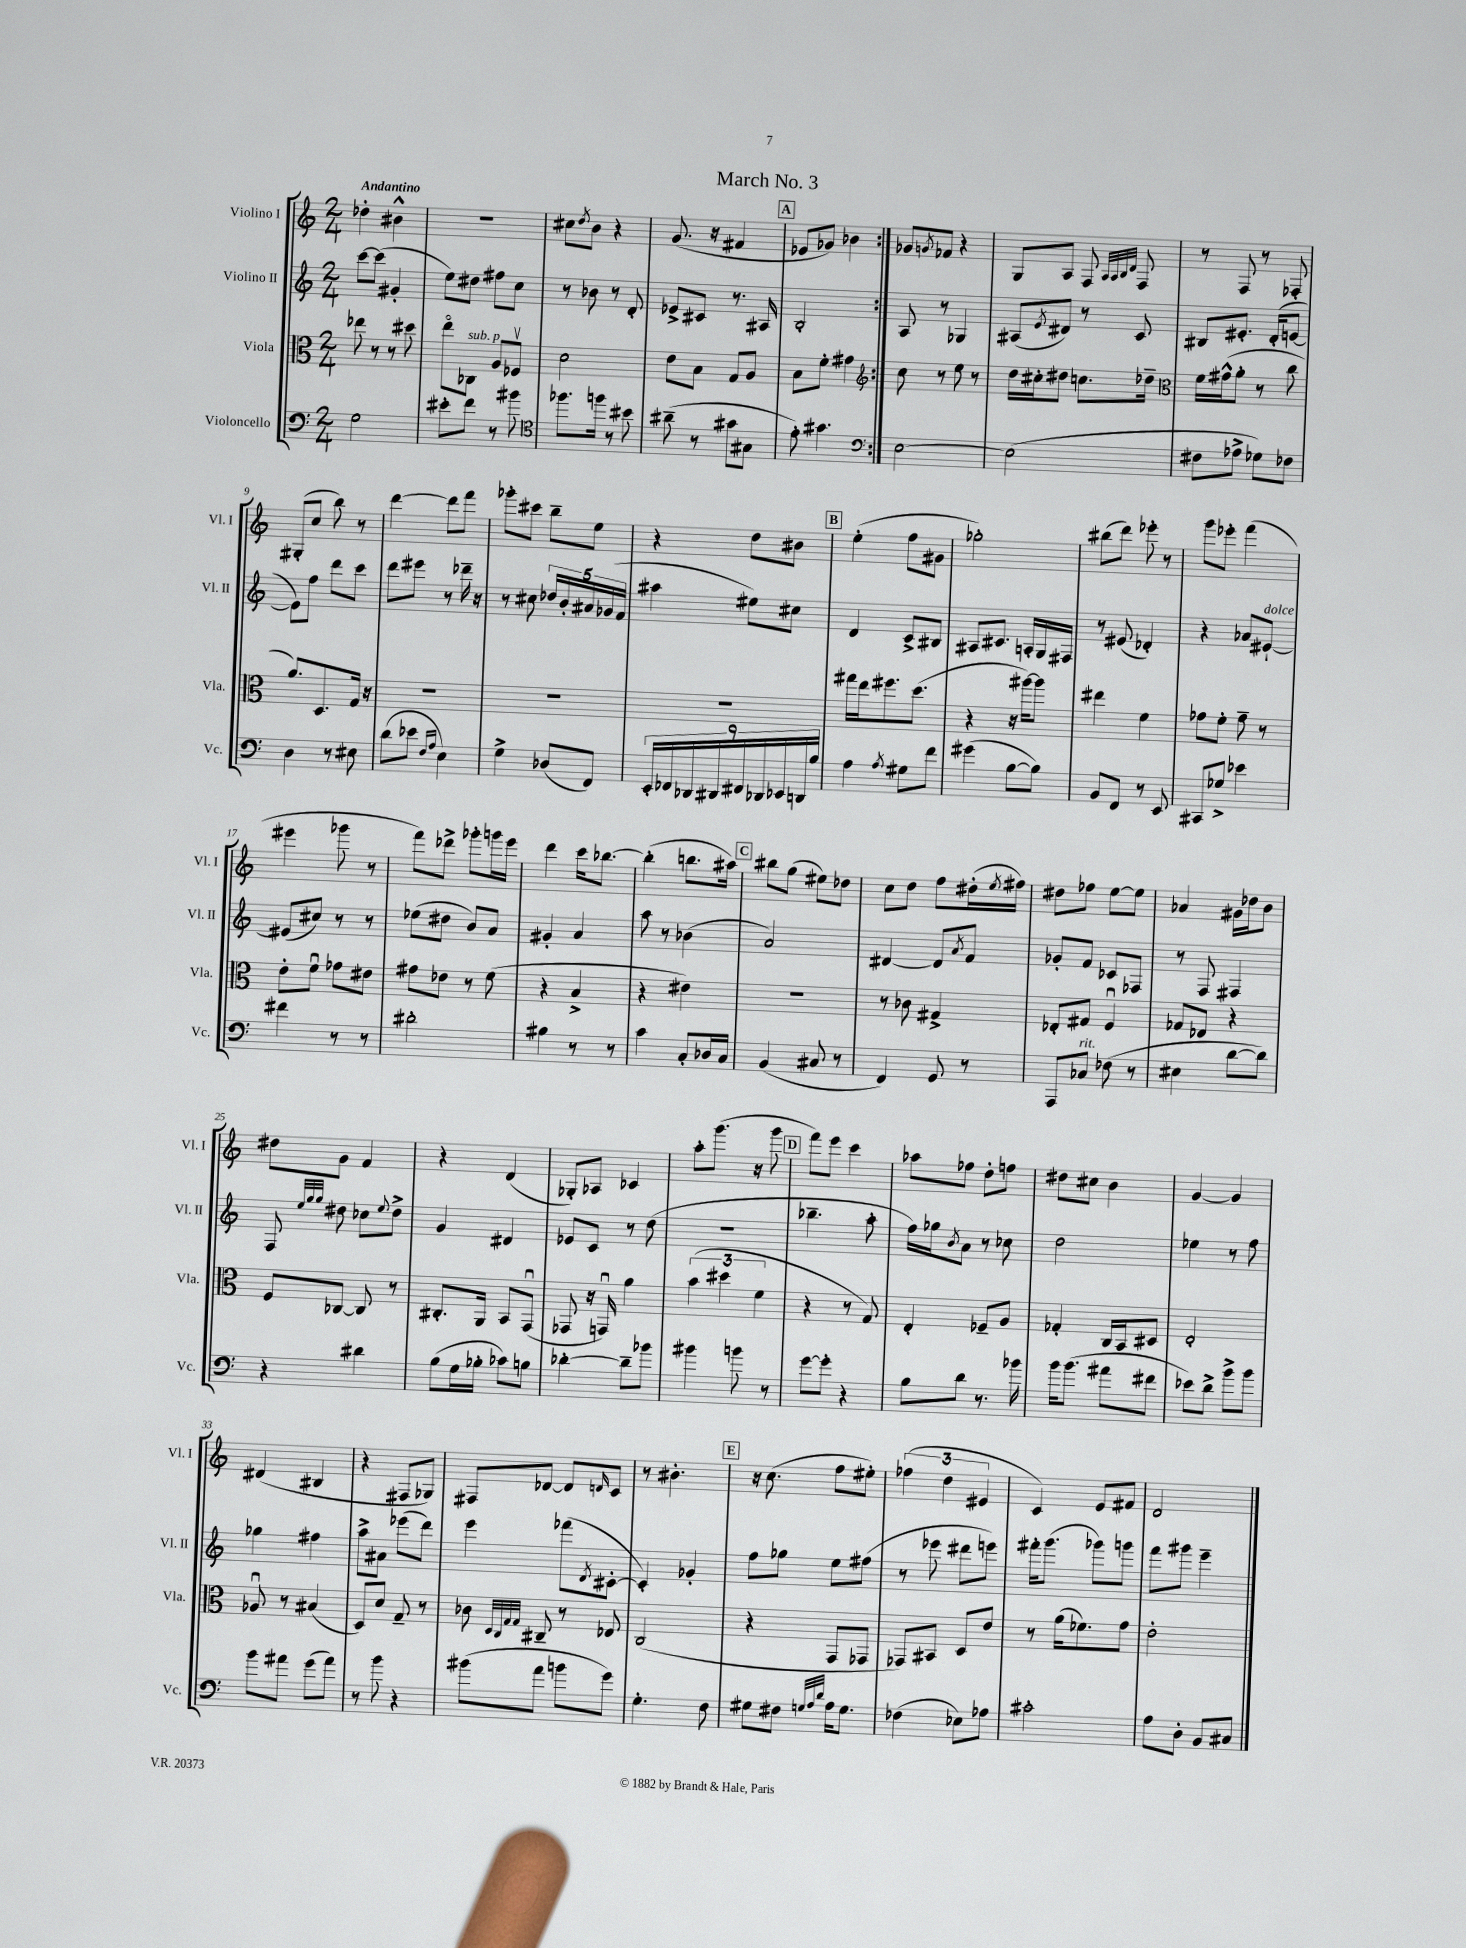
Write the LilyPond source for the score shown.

\header { title = "March No. 3" }
<<
\new StaffGroup <<
\new Staff = "s0" \with { instrumentName = "Violino I" shortInstrumentName = "Vl. I" } {
    \clef treble \key c \major \numericTimeSignature \time 2/4 \tempo "Andantino"
    \repeat volta 2 { des''4-. bis'4-^ |
    r2 |
    cis''8 \acciaccatura { d''8 } b'8 r4 |
    g'8.( r16 fis'4 |
    \mark \markup { \box "A" } ees'8 ges'8) bes'4 | }
    ges'8 \acciaccatura { g'8 } fes'8 r4 |
    g8 a8 f8 \grace { a32 a32 b32 d'32 } f8 |
    r8 f8 r8 fes8-. |
    gis8-.( c''8 b''8) r8 |
    d'''4~ d'''8 f'''8 |
    ges'''8-. cis'''8 b''8-- e''8 |
    r4 d''8 bis'8 |
    \mark \markup { \box "B" } e''4-.( f''8 gis'8 |
    ges''2-.) |
    bis''8( d'''8) ees'''8-. r8 |
    g'''8 ees'''8-. f'''4( |
    eis'''4 ges'''8 r8 |
    f'''8) des'''8-> ges'''8-. g'''16 e'''16 |
    d'''4 c'''16 bes''8.~ |
    bes''4-.( b''8. ais''16) |
    \mark \markup { \box "C" } bis''8 g''8( eis''8) des''8 |
    c''8 d''8 f''8 dis''16-.( \acciaccatura { e''8 } fis''16) |
    dis''8 fes''8 e''8~ e''8 |
    aes'4 gis'16 des''16 b'8 |
    dis''8 g'8 f'4 |
    r4 d'4( |
    ges8-.) aes8 ces'4 |
    a''8-. g'''8.( r16 g'''8 |
    \mark \markup { \box "D" } f'''8) e'''8 c'''4 |
    aes''8 fes''8 d''8-. f''8 |
    dis''8 cis''8 b'4 |
    g'4~ g'4 |
    dis'4( bis4 |
    r4 fis8 ges8) |
    fis8 des'8~ des'8 \grace { d'16 } c'8 |
    r8 bis'4.-. |
    \mark \markup { \box "E" } r16 c''8.( f''8 eis''8-.) |
    \tuplet 3/2 { fes''4( d''4 eis'4 } |
    c'4) e'8 fis'8 |
    d'2 \bar "|." |
}
\new Staff = "s1" \with { instrumentName = "Violino II" shortInstrumentName = "Vl. II" } {
    \clef treble \key c \major \numericTimeSignature \time 2/4
    \repeat volta 2 { c'''8~ c'''8( gis'4-. |
    e''8) dis''8 fis''8 c''8 |
    r8 bes'8 r8 d'8-. |
    ees'8-> cis'8 r8. ais16 |
    \mark \markup { \box "A" } b2-. | }
    a8 r8 ges4 |
    ais8( \acciaccatura { e'8 } dis'8) r8 c'8 |
    bis8 eis'8.-. d'16-.( e'8~ |
    e'8) f''8 d'''8 c'''8 |
    d'''8 eis'''8 r8 des'''16-- r16 |
    r8 cis''8 \tuplet 5/4 { des''16 b'16-. ais'16 ges'16( f'16 } |
    ais''4 eis''8) cis''8 |
    \mark \markup { \box "B" } d'4 c'8-> bis8 |
    ais8 cis'8. a16-. g16 fis16 |
    r8 eis'8( des'4-.) |
    r4 aes'8 eis'8~-!^\markup { \italic "dolce" } |
    eis'8( cis''8) r8 r8 |
    ees''8( dis''8 b'8) a'8 |
    gis'4-. a'4 |
    a''8 r8 bes'4( |
    \mark \markup { \box "C" } a'2) |
    dis'4~ dis'8 \acciaccatura { a'8 } f'8 |
    ges'8-. f'8 ces'8 fes8 |
    r8 f8 fis4 |
    f8 \grace { e''32 g''32 g''32 } dis''8 ces''8 \appoggiatura { e''8 } dis''8-> |
    g'4 dis'4 |
    ees'8 c'8 r8 d''8( |
    r2 |
    \mark \markup { \box "D" } bes''4.-- a''8-. |
    f''16) ges''16 \acciaccatura { b'8 } a'8 r8 ces''8 |
    d''2 |
    ees''4 r8 f''8 |
    ges''4 fis''4 |
    a''8-> ais'8 ees'''8( d'''8) |
    e'''4 fes'''8( \acciaccatura { d'8 } cis'8~-. |
    cis'4-.) ges'4-. |
    \mark \markup { \box "E" } f''8 ges''8 e''8 fis''8( |
    r8 ees'''8 dis'''8 e'''8) |
    fis'''16-. g'''8.( ges'''8) g'''8 |
    f'''8 gis'''8 e'''4-- \bar "|." |
}
\new Staff = "s2" \with { instrumentName = "Viola" shortInstrumentName = "Vla." } {
    \clef alto \key c \major \numericTimeSignature \time 2/4
    \repeat volta 2 { ees''8 r8 r8 dis''8 |
    e''8\flageolet ces8^\markup { \italic "sub. p" } a8 fes8\upbow |
    d'2 |
    e'8 b8 g8 a8 |
    \mark \markup { \box "A" } b8 f'8-. gis'4 | }
    \clef treble c''8 r8 e''8 r8 |
    d''16 cis''16-. dis''8 c''8. des''16-- |
    \clef alto f'16 gis'16-^( a'8-. r8 c''8 |
    a'8.) d8. g16 r16 |
    R2 |
    R2 |
    R2 |
    \mark \markup { \box "B" } gis''16 e''16 fis''8. d''8.( |
    r4 r16 ais''16~) ais''8 |
    eis''4 f'4 |
    ges'8 f'8-. ges'8-- r8 |
    e'8-. f'8\downbow ges'8 eis'8 |
    gis'8 ees'8 r8 f'8( |
    r4 b4-> |
    r4 eis'4) |
    \mark \markup { \box "C" } r2 |
    r8 ces'8 gis4-> |
    ees8-. gis8 f4\downbow |
    ges8 ees8 r4 |
    f8 ces8~ ces8 r8 |
    cis8.-. a,16 b,8 g,8\downbow( |
    ges,8 r16 g,16\downbow) a'4 |
    \tuplet 3/2 { b'4( dis''4 f'4 } |
    \mark \markup { \box "D" } r4 r8 g8) |
    e4-. fes8-- a8 |
    ges4-. c16 b,16 dis8 |
    e2-. |
    aes8\downbow r8 bis4( |
    d8) d'8 g8-- r8 |
    ces'8 \grace { d32 c32 g32 g32 } cis8-- r8 ees8 |
    c2( |
    \mark \markup { \box "E" } r4 g,8 ges,8 |
    ges,8) bis,8 d8 e'8 |
    r8 a'16( fes'8.) g'8 |
    e'2-. \bar "|." |
}
\new Staff = "s3" \with { instrumentName = "Violoncello" shortInstrumentName = "Vc." } {
    \clef bass \key c \major \numericTimeSignature \time 2/4
    \repeat volta 2 { g2 |
    eis'8-. f'8 r8 bis'8 |
    \clef tenor fes''8. f''16 r8 bis'8 |
    ais'8--( r8 gis'8 gis8 |
    \mark \markup { \box "A" } e'8-.) gis'4. | }
    \clef bass e2~ |
    e2( |
    fis8 aes8-> ges8) fes8 |
    d4 r8 eis8 |
    d'8( ees'8 \grace { f16 a16 } e4) |
    g4-> des8( f,8) |
    \tuplet 9/8 { e,16-. fes,16 des,16 dis,16 fis,16 des,16 ees,16 d,16 b16 } |
    \mark \markup { \box "B" } a4 \acciaccatura { a8 } gis8 f'8 |
    gis'4( b8~ b8) |
    b,8 f,8 r8 e,8 |
    cis,8 ges8-> ees'4 |
    fis'4 r8 r8 |
    dis'2-. |
    bis4 r8 r8 |
    c'4 c8-. des16 c16 |
    \mark \markup { \box "C" } b,4( cis8 r8 |
    f,4) g,8 r8 |
    a,,8 ces8^\markup { \italic "rit." } fes8( r8 |
    eis4 d'8~ d'8) |
    r4 dis'4 |
    b8( g16 bes16-. ces'8) b8 |
    des'4~-. des'8-- bes'8 |
    bis'4 b'8 r8 |
    \mark \markup { \box "D" } g'8~ g'8-. r4 |
    b8 d'8 r8. bes'16 |
    b'16 b'8.( ais'8 fis'8 |
    ees'8) d'8-> b'8-> b'8 |
    b'8 ais'8 g'8( ais'8) |
    r8 b'8 r4 |
    bis'8( a'8 b'8 g'8) |
    g4.-. f8 |
    \mark \markup { \box "E" } gis8 fis8 \grace { g32 a32 d'32 } a16 g8. |
    fes4( ees8) aes8 |
    cis'2-. |
    a8 d8-. b,8 cis8 \bar "|." |
}
>>
>>
